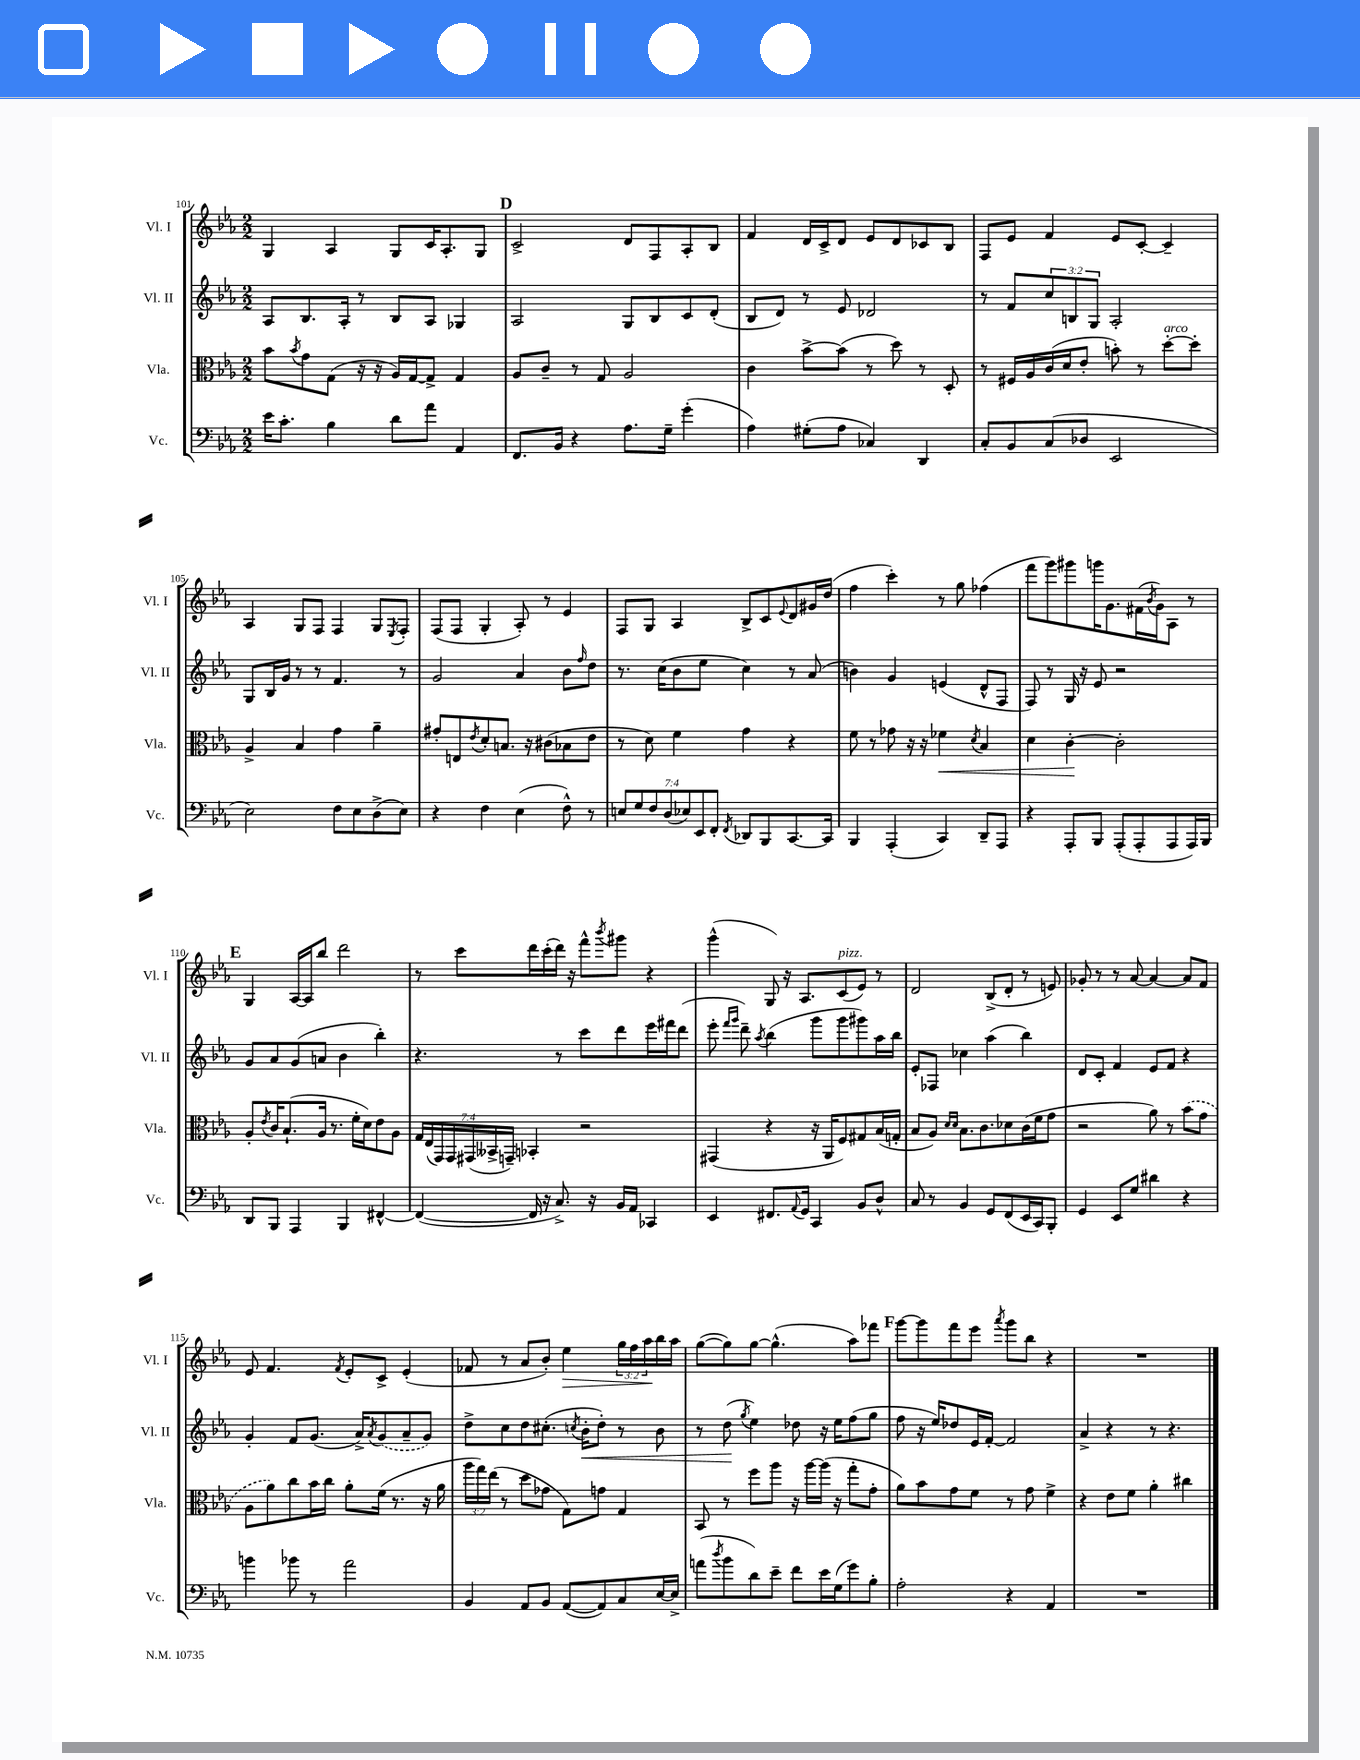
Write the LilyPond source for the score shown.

<<
\new StaffGroup <<
\new Staff = "s0" \with { instrumentName = "Vl. I" shortInstrumentName = "Vl. I" } {
    \clef treble \key ees \major \numericTimeSignature \time 2/2 \override Staff.TupletNumber.text = #tuplet-number::calc-fraction-text
    g4 aes4 g8 c'16 aes8.-. g8 |
    \mark \markup { \bold "D" } c'2-> d'8 f8 aes8-. bes8 |
    f'4 d'16 c'16-> d'8 ees'8 d'8 ces'8 bes8 |
    f8 ees'8 f'4 ees'8 c'8~-. c'4-- |
    aes4 g8 f8 f4 g8 \acciaccatura { ees8 } f8-. |
    f8( f8 g4-. aes8-.) r8 ees'4 |
    f8 g8 aes4 bes8-> c'8 \appoggiatura { ees'8 } d'8 gis'16 d''16( |
    f''4 c'''4-.) r8 g''8 fes''4( |
    f'''8 g'''8) gis'''8 g'''16 g'8. fis'16( \acciaccatura { bes'8 } g'16) aes8 r8 |
    \mark \markup { \bold "E" } g4 aes16~ aes16 bes''8 d'''2 |
    r8 c'''8 d'''16 c'''16-.( d'''16) r16 f'''8-^ \acciaccatura { bes'''8 } gis'''8 r4 |
    g'''4-^( g8) r16 aes8. c'8^\markup { \italic "pizz." }( ees'8) r8 |
    d'2 bes8->( d'8-. r8 e'8) |
    ges'8-. r8 r8 aes'8~ aes'4~ aes'8 f'8 |
    ees'8 f'4. \acciaccatura { f'8 } ees'8-. c'8-> ees'4-.( |
    fes'8 r8 aes'8 bes'8-.) ees''4\> \tuplet 3/2 { g''16 f''16 aes''16\! } bes''16 aes''16 |
    g''8~( g''8) g''8~ g''4.-^( aes''8) fes'''8 |
    \mark \markup { \bold "F" } g'''8~ g'''8 f'''8 ees'''8 \acciaccatura { aes'''8 } g'''8 bes''8 r4 |
    R1 \bar "|." |
}
\new Staff = "s1" \with { instrumentName = "Vl. II" shortInstrumentName = "Vl. II" } {
    \clef treble \key ees \major \numericTimeSignature \time 2/2 \override Staff.TupletNumber.text = #tuplet-number::calc-fraction-text
    aes8 bes8. aes16-. r8 bes8 aes8 ges4 |
    \mark \markup { \bold "D" } aes2 g8 bes8 c'8 d'8-.( |
    bes8 d'8) r8 ees'8 des'2 |
    r8 f'8 \tuplet 3/2 { c''8 b8 g8 } aes2-. |
    g8 bes16 g'16 r8 r8 f'4. r8 |
    g'2 aes'4 bes'8 \grace { f''16 } d''8 |
    r8. c''16( bes'8 ees''8 c''4) r8 aes'8( |
    b'4) g'4 e'4( d'8-^ f8 |
    f8) r8 g16 r16 ees'8 r2 |
    \mark \markup { \bold "E" } g'8 aes'8 g'8( a'8 bes'4 bes''4-.) |
    r4. r8 c'''8 d'''8 ees'''16 fis'''16 d'''8( |
    ees'''8-. \grace { f'''16 g'''16 } d'''8--) \acciaccatura { aes''8 } bes''4( g'''8 g'''8 gis'''8) aes''16 bes''16 |
    ees'8-. fes8 ces''4 aes''4( bes''4) |
    d'8 c'8-. f'4 ees'8 f'8 r4 |
    g'4-. f'8 g'8.( aes'16->) \acciaccatura { aes'8 } \once \slurDashed g'8( aes'8-- g'8) |
    d''8-> c''8 d''8 cis''8.-.( \acciaccatura { c''8 } bes'16-.\< d''8-.) r8 bes'8 |
    r8 d''8\!( \acciaccatura { g''8 } ees''4) des''8 r16 ees''16 f''8( g''8 |
    \mark \markup { \bold "F" } f''8 r16 ees''16) des''8 ees'16 f'16~-. f'2 |
    aes'4-> r4 r8 r4. \bar "|." |
}
\new Staff = "s2" \with { instrumentName = "Vla." shortInstrumentName = "Vla." } {
    \clef alto \key ees \major \numericTimeSignature \time 2/2 \override Staff.TupletNumber.text = #tuplet-number::calc-fraction-text
    bes'8 \acciaccatura { bes'8 } g'8 g8( r16 r16 aes16) g16~ g8-> g4 |
    \mark \markup { \bold "D" } aes8 c'8-- r8 g8 aes2 |
    c'4 bes'8~-> bes'8( r8 d''8) r8 d8-. |
    r8 fis16 aes16 c'16( d'16 ees'8-. b'8-.) r8 d''8~-.^\markup { \italic "arco" } d''8-. |
    aes4-> bes4 g'4 aes'4-- |
    gis'8-. e8 \acciaccatura { ees'8 } d'8-. b8. r16 cis'8( bes8 ees'8 |
    r8 d'8) f'4 g'4 r4 |
    f'8 r8 ges'8 r16 r16 fes'4\< \acciaccatura { d'8 } bes4 |
    d'4 c'4~-.\! c'2-. |
    \mark \markup { \bold "E" } aes8-. \acciaccatura { ees'8 } c'16 bes8.-!( aes16 r8. f'16-. d'16) ees'8 aes8 |
    \tuplet 7/4 { g16 ees16( g,16) g,16 gis,16( beses,16-> g,16--) } bes,4-. r2 |
    gis,4( r4 r16 aes,16 f8) gis8 bes16( g16-. |
    bes8 aes8) \grace { d'16 d'16 } bes8. c'8. des'8 c'16( f'16 g'8 |
    r2 aes'8) r8 \once \slurDashed bes'8( g'8 |
    aes8 aes'8) c''8 bes'16 c''16 aes'8-. f'16( r8. r16 aes'16 |
    \tuplet 3/2 { aes''16 g''16) ees''16( } r8 d''8 ges'8 g8) g'8 g4 |
    bes,8 r8 f''8 aes''8 r16 aes''16~ aes''16( r16 g''8-. g'8-. |
    \mark \markup { \bold "F" } aes'8) bes'8 g'8 f'8 r8 g'8 f'4-> |
    r4 ees'8 f'8 aes'4-. cis''4 \bar "|." |
}
\new Staff = "s3" \with { instrumentName = "Vc." shortInstrumentName = "Vc." } {
    \clef bass \key ees \major \numericTimeSignature \time 2/2 \override Staff.TupletNumber.text = #tuplet-number::calc-fraction-text
    ees'16 c'8.-. bes4 d'8 aes'8 aes,4 |
    \mark \markup { \bold "D" } f,8. bes,16 r4 aes8. g16-- g'4-.( |
    aes4) gis8-.( aes8 ces4) d,4 |
    c8-. bes,8 c8( des8 ees,2 |
    ees2) f8 ees8 d8->( ees8) |
    r4 f4 ees4( f8-^) r8 |
    \tuplet 7/4 { e8 g8 f8 d8( ees8) ees,8 f,8-. } \acciaccatura { f,8 } des,8 bes,,8 c,8.~ c,16 |
    bes,,4 aes,,4-.( c,4) d,8-- aes,,8 |
    r4 aes,,8-. bes,,8 aes,,8-.( aes,,8-. aes,,8 aes,,16) bes,,16 |
    \mark \markup { \bold "E" } d,8 bes,,8 aes,,4 bes,,4 fis,4~-^ |
    fis,4~( fis,16 r16 c8.->) r16 bes,16 aes,16 ces,4 |
    ees,4 fis,8. \appoggiatura { aes,8 } g,16 c,4 bes,8 d8-^ |
    c8 r8 bes,4 g,8 f,8( ees,16 c,16) bes,,8-. |
    g,4 ees,8 g8 dis'4 r4 |
    b'4 bes'8 r8 aes'2 |
    bes,4 aes,8 bes,8 aes,8~( aes,8) c8 ees16~ ees16-> |
    a'8( \acciaccatura { d''8 } bes'8 d'8) ees'8-- f'8 ees'16 g16( g'8) bes8-. |
    \mark \markup { \bold "F" } aes2-. r4 aes,4 |
    R1 \bar "|." |
}
>>
>>
\layout { \context { \Score currentBarNumber = #101 } }
